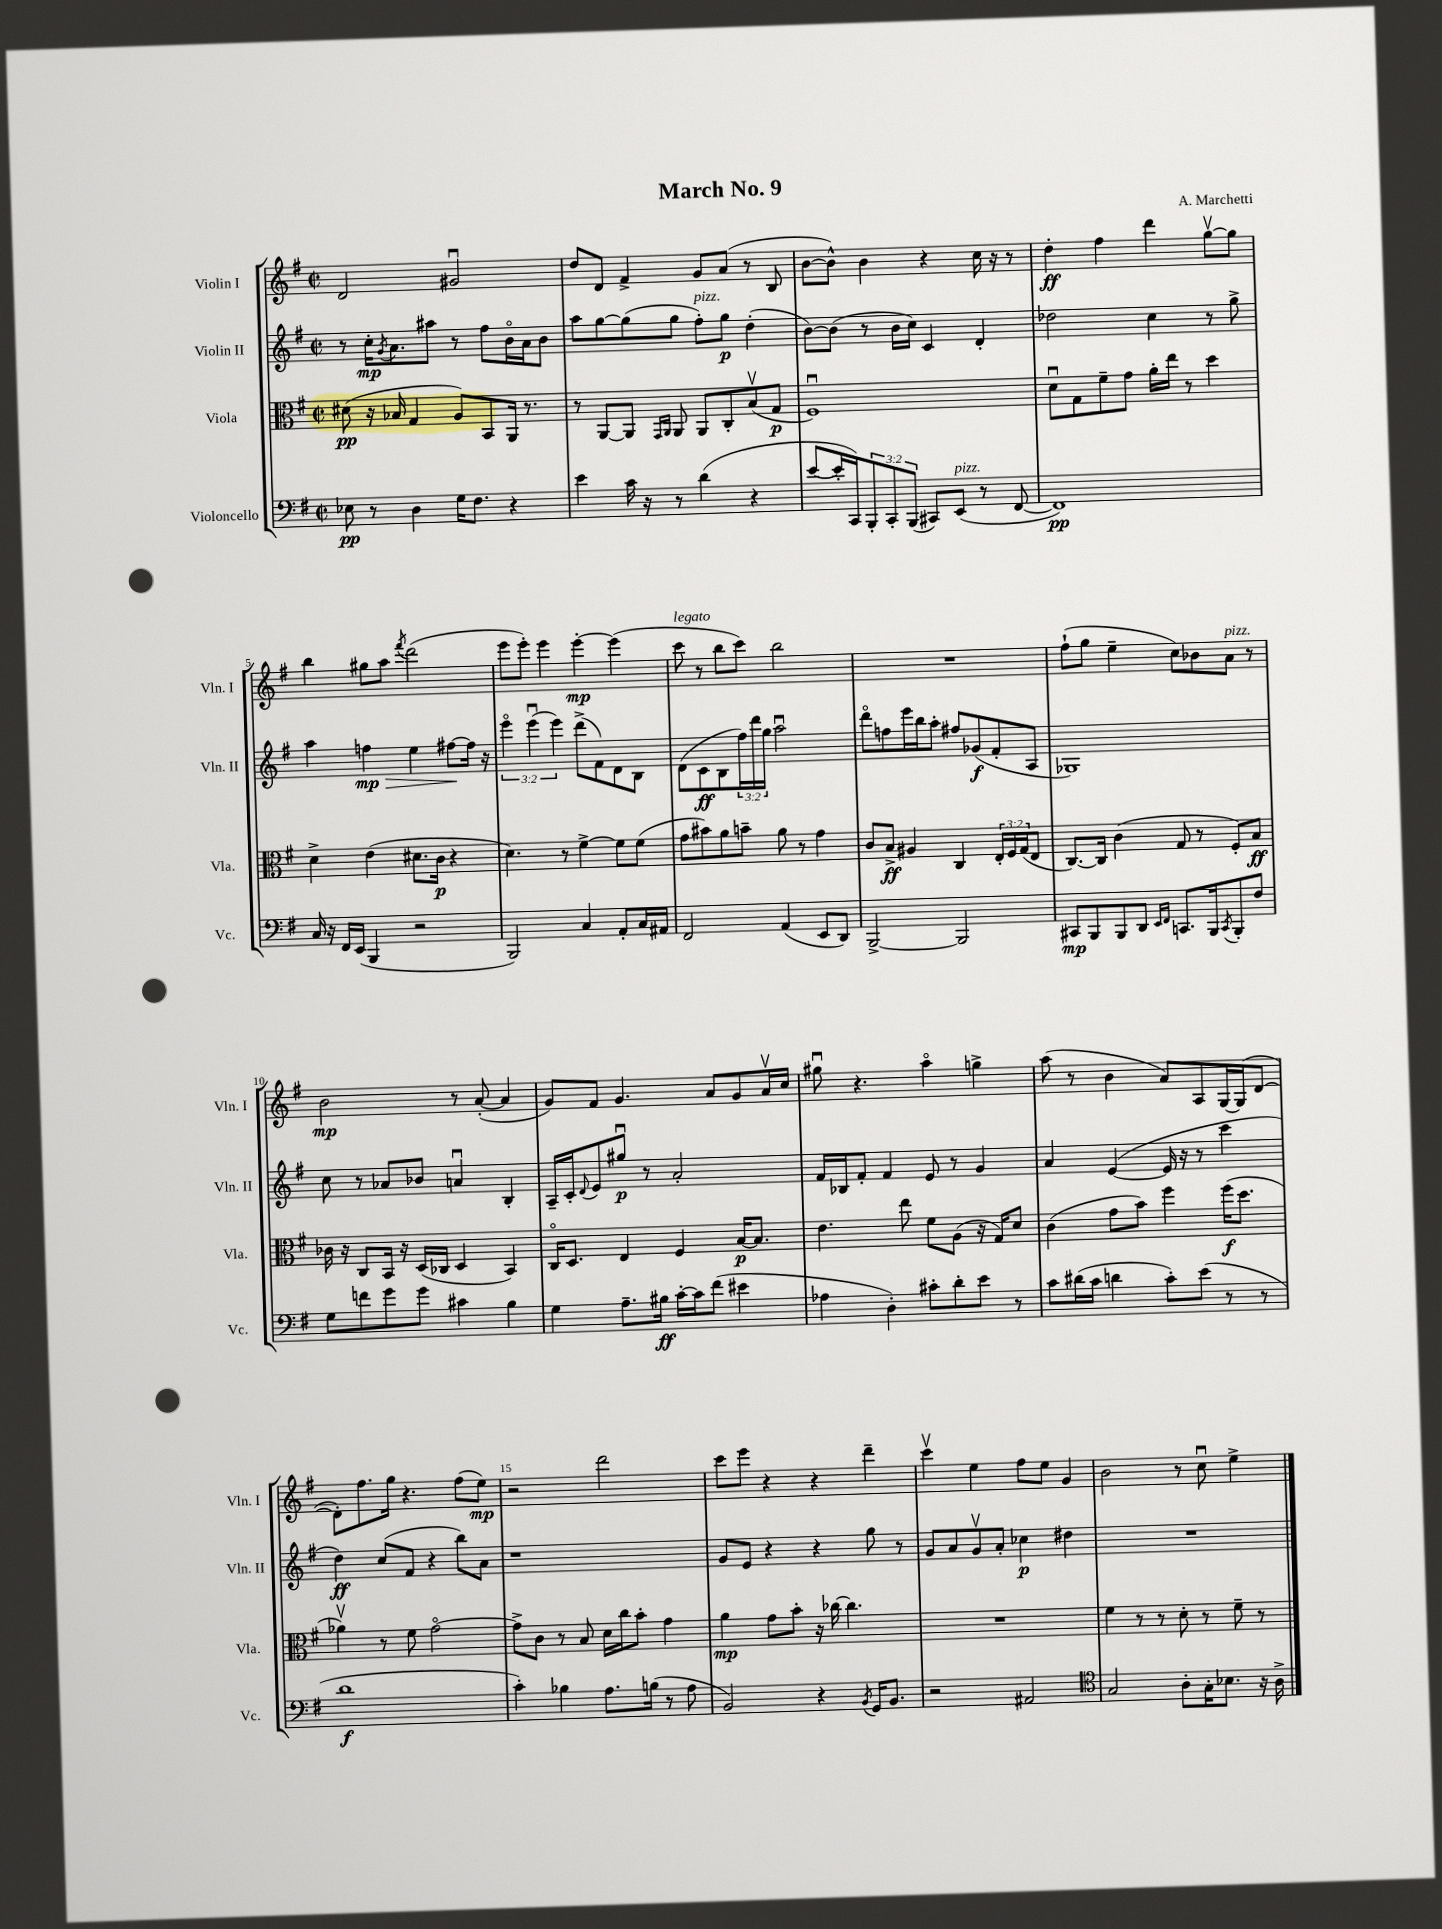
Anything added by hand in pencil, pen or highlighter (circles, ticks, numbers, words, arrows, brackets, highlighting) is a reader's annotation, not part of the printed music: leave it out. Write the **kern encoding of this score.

**kern	**kern	**kern	**kern
*staff4	*staff3	*staff2	*staff1
*clefF4	*clefC3	*clefG2	*clefG2
*k[f#]	*k[f#]	*k[f#]	*k[f#]
*M2/2	*M2/2	*M2/2	*M2/2
*met(c|)	*met(c|)	*met(c|)	*met(c|)
8E-	(8d#	8r	2d
8r	16r	16cc'	.
.	.	8qg	.
.	16B-	8.a	.
4D	4G	.	.
.	.	8aa#	.
16G	8A)	8r	2g#u
8.F#	.	.	.
.	8BB	8ff#	.
4r	16AA	16bo	.
.	8.r	16a	.
.	.	8b	.
=	=	=	=
4e	8r	8aa	8dd
.	[8AA	[8gg	8d
16c	8AA]	(8gg]	4f#^
16r	.	.	.
.	16qqGG	.	.
.	16qqAA	.	.
8r	8AA	8gg	.
(4d	8AA	8ff#')	8g
.	8C'	8gg	(8a
4r	(8Bv	(4dd'	8r
.	8G	.	8B
=	=	=	=
[8e	1F#u)	[8b)	[8b
16e']	.	(8b]	8b^^])
16CC)	.	.	.
12BBB'	.	8r	4b
12CC'	.	.	.
.	.	16b	.
(12BBB	.	.	.
.	.	16cc)	.
8CC#)	.	4c	4r
(8EE	.	.	.
8r	.	4d'	16cc
.	.	.	16r
[8FF#	.	.	8r
=	=	=	=
1FF#])	8du	2dd-	4dd'
.	8G	.	.
.	8f#~	.	4ff#
.	8g	.	.
.	16a'	4cc	4ddd
.	16ee	.	.
.	8r	.	.
.	4dd	8r	[8ggv
.	.	8gg^	8gg]
=	=	=	=
16C	4d^	4aa	4bb
16r	.	.	.
16FF#	.	.	.
(16EE	.	.	.
4BBB	(4e	4ff	8gg#
.	.	.	8aa
.	.	.	8qfff#
2r	8.d#	4ee	(2ddd
.	16c	.	.
.	4r	[8ff#	.
.	.	16ff#]	.
.	.	16r	.
=	=	=	=
2BBB)	4.d)	6eeeo	8eee
.	.	.	8eee')
.	.	(6eeeu	.
.	.	.	4eee
.	.	6eee)	.
.	8r	.	.
4C	[4f#^	(8ddd^	[4eee'
.	.	8f#)	.
8AA'	8f#]	8d	(4eee]
16C	(8f#	8B	.
16AA#	.	.	.
=	=	=	=
2FF#	8g	(8d	8ccc
.	8b#)	8c	8r
.	8a	8B	8bb
.	8b~	24ff#)	8ccc)
.	.	24ddd	.
.	.	24gg	.
(4AA	8a	2aau	2bb
.	8r	.	.
8EE	4g	.	.
8DD)	.	.	.
=	=	=	=
[2BBB^	8c	8dddo	1r
.	8B^	8ff	.
.	4A#	16eee	.
.	.	16bb	.
.	.	8aa'	.
2BBB]	4C	8ff#	.
.	.	(8g-	.
.	24E'	8f#'	.
.	24F#	.	.
.	(24G	.	.
.	8E	8A	.
=	=	=	=
8CC#	[8.C)	1G-)	(8ff#`
8BBB	.	.	8gg
.	16C]	.	.
8BBB	(4c	.	4ee~
8DD	.	.	.
16qqEE	.	.	.
16qqFF#	.	.	.
8.CC	8G	.	8cc)
.	8r	.	8b-
16BBB	.	.	.
8qCC	.	.	.
8BBB'	8F#')	.	8a
8F#	8B	.	8r
=	=	=	=
8G	16c-	8cc	2b
.	16r	.	.
8f	8C	8r	.
8g	16BB	8a-	.
.	16r	.	.
8g	(16D	8b-	.
.	16C-	.	.
4c#	4D	4au	8r
.	.	.	([8a'
4B	4BB)	4B'	4a]
=	=	=	=
4G	16Co	16A~	8g)
.	8.D	16c'	.
.	.	8qqd	.
.	.	8e	8f#
8.A~	4E	8gg#u	4.g
.	.	8r	.
16B#	.	.	.
[16c'	4F#	2a'	.
16c]	.	.	.
(8f#	.	.	8a
4e#	[16B	.	8g
.	8.B]	.	.
.	.	.	16av
.	.	.	16cc
=	=	=	=
4A-	4.e	16f#	8gg#u
.	.	16B-	.
.	.	8f#'	4.r
4D')	.	4f#	.
.	8ee	.	.
8c#'	8f#	8e	4aao
8d'	(8A	8r	.
8e	16r	4g	4gg^
.	16G)	.	.
8r	8d	.	.
=	=	=	=
8c	(4c	4a	(8aa
(16d#	.	.	8r
16c	.	.	.
4d	8g	([4e	4b
.	8b)	.	.
8c')	4ff#	16e]	8a)
.	.	16r	.
(8e	.	8r	8A
8r	(16ff#	4ccc	[16G
.	8.dd	.	(16G]
8r	.	.	[8d
=	=	=	=
1d	4a-v)	4dd)	8d'])
.	.	.	8.ff#
.	8r	(8cc	.
.	.	.	16gg
.	8f#	8f#	4.r
.	[2go	4r	.
.	.	8bb)	(8ff#
.	.	8a	8ee)
=	=	=	=
4c')	8g^]	1r	2r
.	8c	.	.
4B-	8r	.	.
.	8B	.	.
8.A	16d	.	2ddd
.	16cc	.	.
.	8b'	.	.
(16B	.	.	.
8r	4g	.	.
8A	.	.	.
=	=	=	=
2BB)	4a	8g	8ccc
.	.	8e	8eee
.	8g	4r	4r
.	8b'	.	.
4r	16r	4r	4r
.	[16cc-	.	.
.	4.cc-]	.	.
8qBB	.	.	.
16GG	.	8gg	4ddd~
8.BB	.	.	.
.	.	8r	.
=	=	=	=
2r	1r	8g	4cccv
.	.	8a	.
.	.	8gv	4ee
.	.	8a'	.
2AA#	.	4cc-	8ff#
.	.	.	8ee
.	.	4dd#	4g
=	=	=	=
*clefC4	*	*	*
2G	4f#	1r	2b
.	8r	.	.
.	8r	.	.
8A'	8d'	.	8r
16G'	8r	.	8ccu
8.B-	.	.	.
.	8f#~	.	4ee^
16r	8r	.	.
16A^	.	.	.
==	==	==	==
*-	*-	*-	*-
